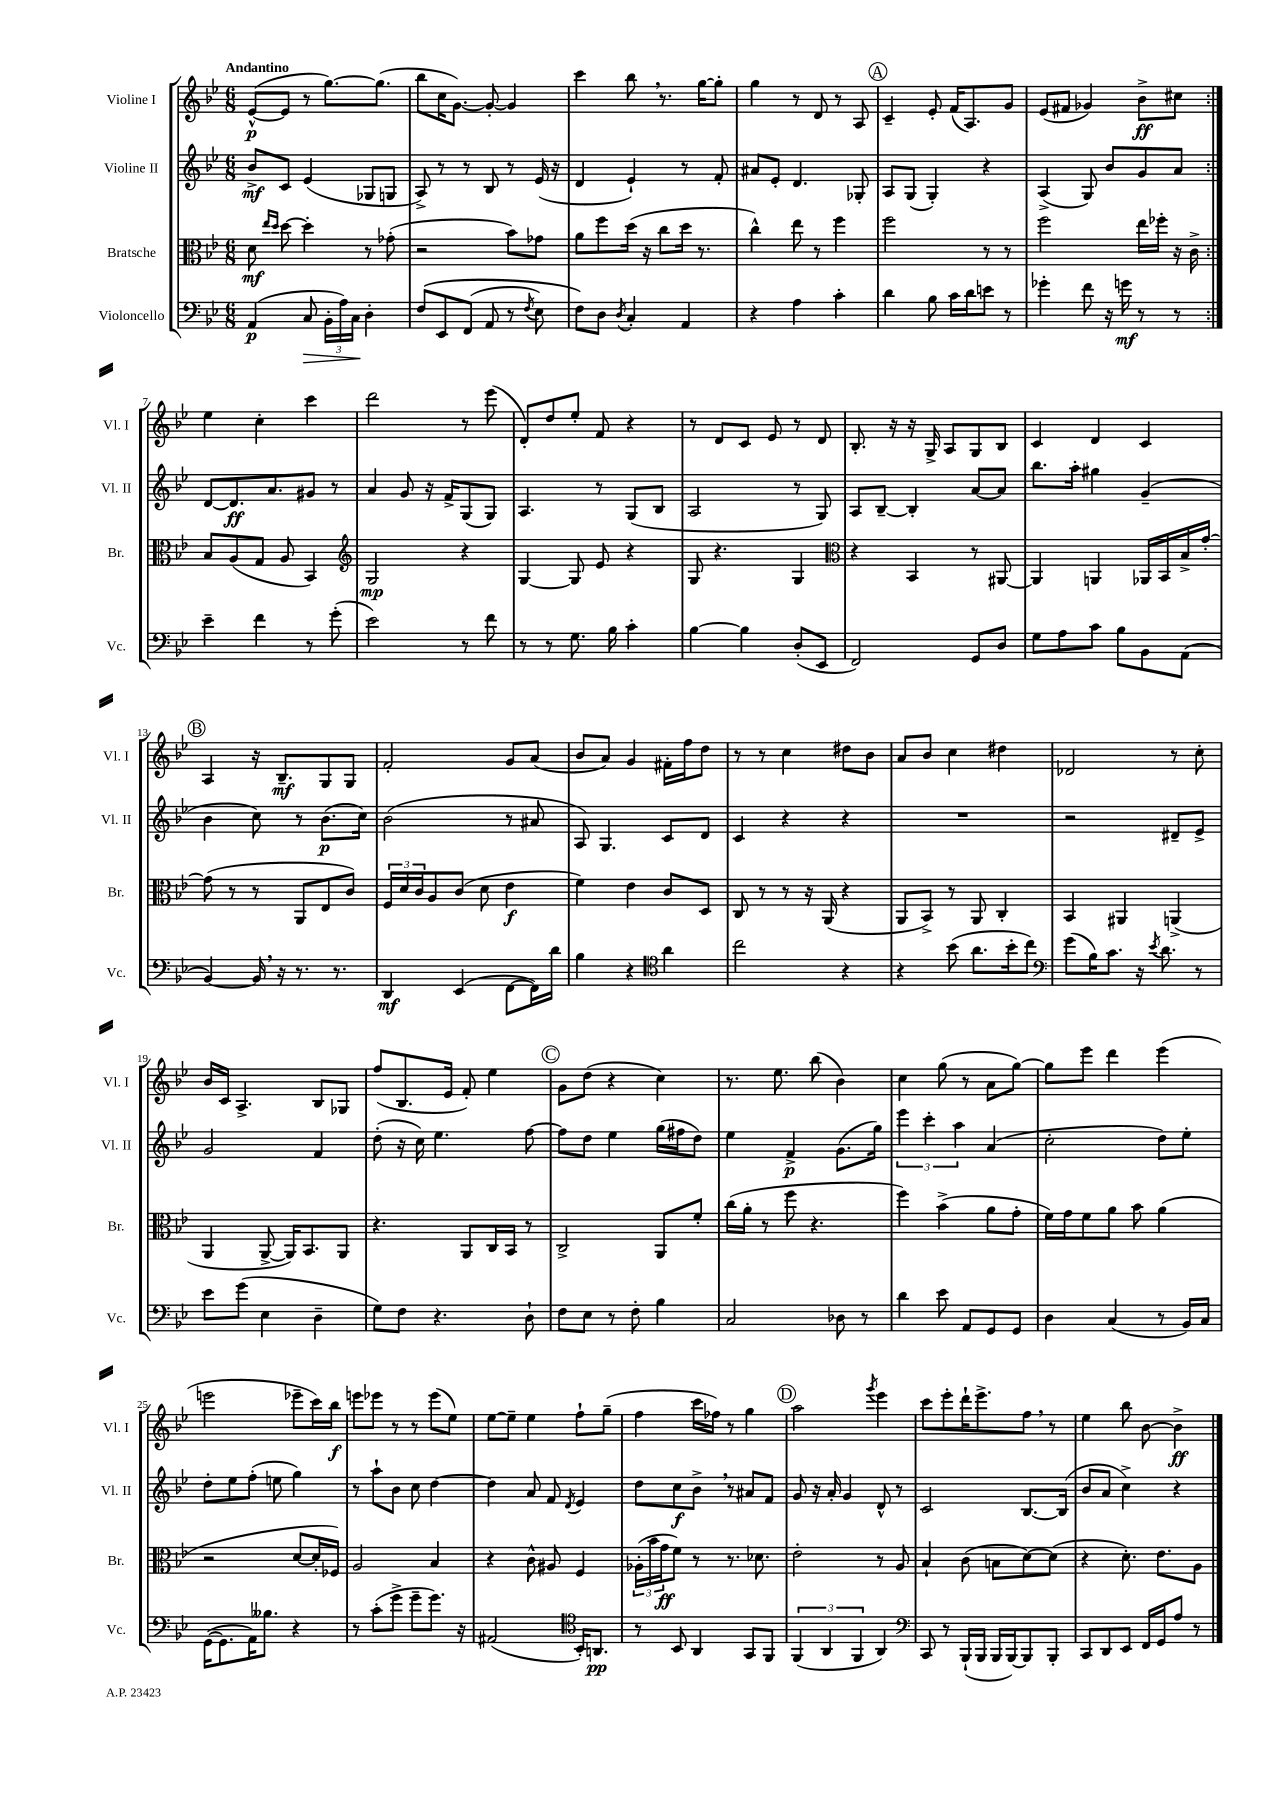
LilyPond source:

<<
\new StaffGroup <<
\new Staff = "s0" \with { instrumentName = "Violine I" shortInstrumentName = "Vl. I" } {
    \clef treble \key bes \major \numericTimeSignature \time 6/8 \tempo "Andantino"
    \repeat volta 2 { ees'8~-^\p( ees'8 r8 g''8.~) g''8.( |
    bes''8 c''16 g'8.~) g'8~-. g'4 |
    c'''4 bes''8 \breathe r8. g''16~ g''8-. |
    g''4 r8 d'8 r8 a8 |
    \mark \markup { \circle "A" } c'4-- ees'8-. f'16( a8.) g'8 |
    ees'8( fis'8 ges'4) bes'8->\ff cis''8 | }
    ees''4 c''4-. c'''4 |
    d'''2 r8 ees'''8( |
    d'8-.) d''8 ees''8-. f'8 r4 |
    r8 d'8 c'8 ees'8 r8 d'8 |
    bes8.-. r16 r16 g16-> a8 g8 bes8 |
    c'4 d'4 c'4 |
    \mark \markup { \circle "B" } a4 r16 bes8.--\mf g8 g8 |
    f'2-. g'8 a'8( |
    bes'8 a'8) g'4 fis'16-. f''16 d''8 |
    r8 r8 c''4 dis''8 bes'8 |
    a'8 bes'8 c''4 dis''4 |
    des'2 r8 c''8-. |
    bes'16 c'16 a4.-> bes8 ges8 |
    f''8( bes8. ees'16 f'8-.) ees''4 |
    \mark \markup { \circle "C" } g'8 d''8( r4 c''4) |
    r8. ees''8. bes''8( bes'4) |
    c''4 g''8( r8 a'8 g''8~) |
    g''8 ees'''8 d'''4 ees'''4( |
    e'''2 ees'''8-- c'''16) bes''16\f |
    e'''8 ees'''8 r8 r8 ees'''8( ees''8) |
    ees''8~ ees''8-- ees''4 f''8-! g''8--( |
    f''4 c'''16 fes''16) r8 g''4 |
    \mark \markup { \circle "D" } a''2 \acciaccatura { g'''8 } ees'''4 |
    c'''8 ees'''8-. d'''16-! ees'''8.-> f''8 \breathe r8 |
    ees''4 bes''8 bes'8~ bes'4->\ff \bar "|." |
}
\new Staff = "s1" \with { instrumentName = "Violine II" shortInstrumentName = "Vl. II" } {
    \clef treble \key bes \major \numericTimeSignature \time 6/8
    \repeat volta 2 { bes'8->\mf c'8 ees'4( ges8 g8 |
    a8->) r8 r8 bes8 r8 ees'16( r16 |
    d'4 ees'4-!) r8 f'8-. |
    ais'8 ees'8-. d'4. ges8-. |
    \mark \markup { \circle "A" } a8 g8( g4-.) r4 |
    a4->( g8) bes'8 g'8 a'8 | }
    d'8~ d'8.\ff a'8. gis'8 r8 |
    a'4 g'8 r16 f'16-> g8( g8) |
    a4. r8 g8( bes8 |
    a2 r8 g8) |
    a8 bes8~-- bes4-. a'8~ a'8 |
    bes''8. a''16-. gis''4 g'4--( |
    \mark \markup { \circle "B" } bes'4 c''8) r8 bes'8.\p( c''16) |
    bes'2( r8 ais'8 |
    a8) g4. c'8 d'8 |
    c'4 r4 r4 |
    R2. |
    r2 dis'8-- ees'8-> |
    g'2 f'4 |
    d''8-.( r16 c''16) ees''4. f''8~ |
    \mark \markup { \circle "C" } f''8 d''8 ees''4 g''16( fis''16 d''8) |
    ees''4 f'4->\p g'8.( g''16) |
    \tuplet 3/2 { ees'''4 c'''4-. a''4 } a'4( |
    c''2-. d''8) ees''8-. |
    d''8-. ees''8 f''8-.( e''8 g''4) |
    r8 a''8-! bes'8 c''8 d''4~ |
    d''4 a'8 f'8 \acciaccatura { d'8 } ees'4 |
    d''8 c''8\f bes'8-> \breathe r8 ais'8 f'8 |
    \mark \markup { \circle "D" } g'8 r16 a'16-. g'4 d'8-^ r8 |
    c'2 bes8.~ bes16( |
    bes'8 a'8 c''4->) r4 \bar "|." |
}
\new Staff = "s2" \with { instrumentName = "Bratsche" shortInstrumentName = "Br." } {
    \clef alto \key bes \major \numericTimeSignature \time 6/8
    \repeat volta 2 { d'8\mf \grace { ees''16 d''16 } d''8~ d''4-. r8 ges'8-.( |
    r2 bes'8) ges'8 |
    a'8 f''8 d''16( r16 c''8 d''16 r8. |
    c''4-^) ees''8 r8 f''4 |
    \mark \markup { \circle "A" } f''2 r8 r8 |
    f''2 ees''16 fes''16-. r16 c'16-> | }
    bes8 a8( g8 a8 bes,4) |
    \clef treble g2\mp r4 |
    g4~ g8 ees'8 r4 |
    g8 r4. g4 |
    \clef alto r4 bes,4 r8 ais,8~ |
    ais,4 a,4 aes,16 bes,16 bes16-> g'16~-. |
    \mark \markup { \circle "B" } g'8( r8 r8 a,8 ees8 c'8) |
    \tuplet 3/2 { f16 d'16 c'16 } a8 c'8( d'8 ees'4\f |
    f'4) ees'4 c'8 d8 |
    c8 r8 r8 r16 a,16( r4 |
    a,8 bes,8->) r8 a,8 c4-. |
    bes,4 ais,4 a,4->( |
    a,4 a,8~-> a,16) bes,8. a,8 |
    r4. a,8 c16 bes,16 r8 |
    \mark \markup { \circle "C" } c2-> a,8 f'8-. |
    c''16( a'16-. r8 f''8 r4. |
    f''4) bes'4->( a'8 g'8-. |
    f'16) g'16 f'8 a'8 bes'8 a'4( |
    r2 d'8~ d'16-. fes16) |
    a2 bes4 |
    r4 c'8-^ ais8 f4 |
    \tuplet 3/2 { aes16-.( bes'16 g'16\ff } f'8) r8 r8. des'8. |
    \mark \markup { \circle "D" } ees'2-. r8 a8 |
    bes4-! c'8( b8 d'8~) d'8( |
    r4 d'8.-.) ees'8. a8 \bar "|." |
}
\new Staff = "s3" \with { instrumentName = "Violoncello" shortInstrumentName = "Vc." } {
    \clef bass \key bes \major \numericTimeSignature \time 6/8
    \repeat volta 2 { a,4\p( c8\> \tuplet 3/2 { bes,16-. a16) c16\! } d4-. |
    f8\( ees,8 f,8( a,8 r8 \acciaccatura { f8 } ees8) |
    f8\) d8 \acciaccatura { d8 } c4-. a,4 |
    r4 a4 c'4-. |
    \mark \markup { \circle "A" } d'4 bes8 c'16 d'16 e'8 r8 |
    ges'4-. f'8 r16 g'16\mf r8 r8 | }
    ees'4-- f'4 r8 g'8-.( |
    ees'2) r8 f'8 |
    r8 r8 g8. bes16 c'4-. |
    bes4~ bes4 d8-.( ees,8 |
    f,2) g,8 d8 |
    g8 a8 c'8 bes8 bes,8 a,8( |
    \mark \markup { \circle "B" } bes,4~) bes,16 \breathe r16 r8. r8. |
    d,4\mf ees,4( f,8~ f,16) d'16 |
    bes4 r4 \clef tenor a'4 |
    c''2 r4 |
    r4 bes'8( a'8. bes'16-. c''8) |
    \clef bass g'8( bes16) c'8. r16 \acciaccatura { ees'8 } d'8. r8 |
    ees'8 g'8( ees4 d4-- |
    g8) f8 r4. d8-! |
    \mark \markup { \circle "C" } f8 ees8 r8 f8-. bes4 |
    c2 des8 r8 |
    d'4 ees'8 a,8 g,8 g,8 |
    d4 c4( r8 bes,16) c16 |
    g,16~( g,8. a,16) beses8. r4 |
    r8 c'8-.( g'8-> g'8-- g'8.) r16 |
    ais,2( \clef tenor bes,16-.) a,8.\pp |
    r8 bes,8 a,4 g,8 f,8 |
    \mark \markup { \circle "D" } \tuplet 3/2 { f,4( a,4 f,4 } a,4) |
    \clef bass c,8 r8 bes,,16-!( bes,,16 bes,,16 bes,,16~) bes,,8 bes,,8-. |
    c,8 d,8 ees,8 f,16 g,16 a8 r8 \bar "|." |
}
>>
>>
